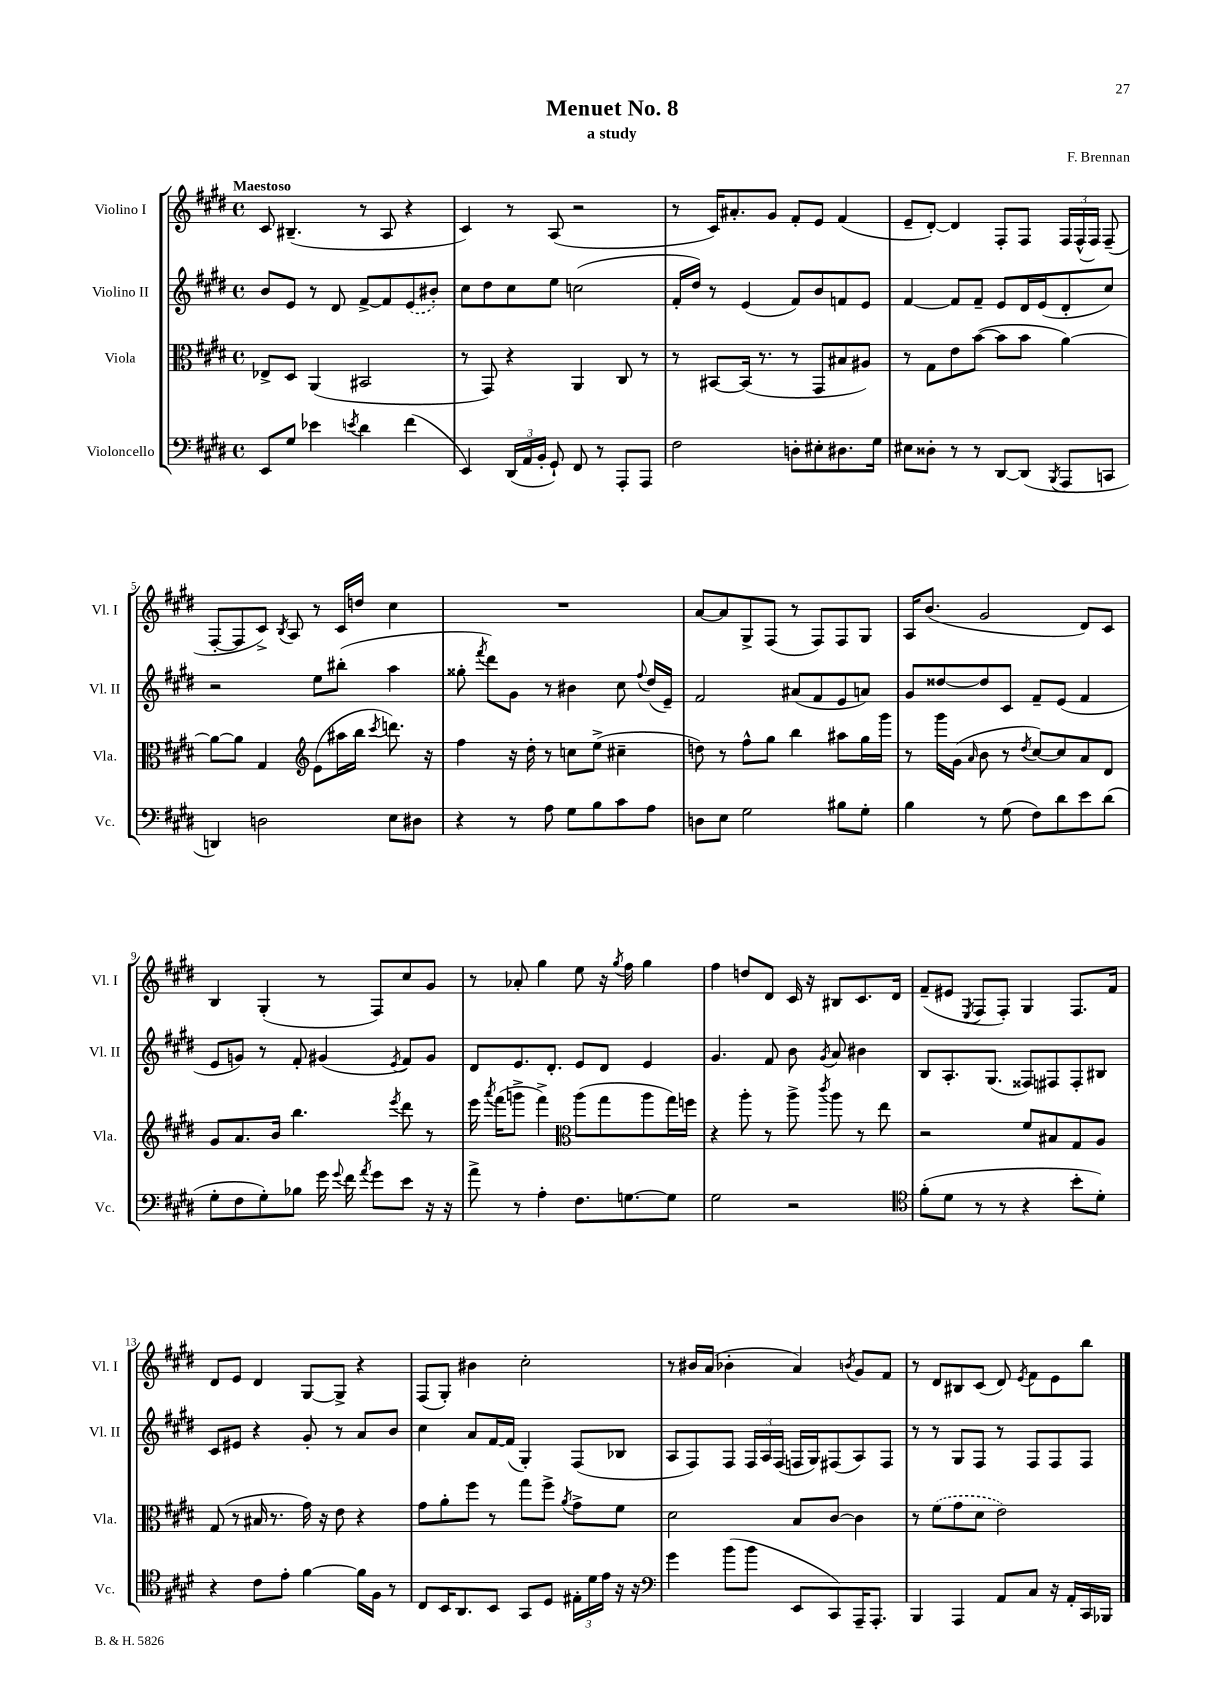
\header { title = "Menuet No. 8" composer = "F. Brennan" subtitle = "a study" }
<<
\new StaffGroup <<
\new Staff = "s0" \with { instrumentName = "Violino I" shortInstrumentName = "Vl. I" } {
    \clef treble \key e \major \defaultTimeSignature \time 4/4 \tempo "Maestoso"
    \autoBeamOff cis'8 bis4.--( r8 a8 r4 |
    cis'4) r8 a8( r2 |
    r8 cis'16[) ais'8.-. gis'8] fis'8[-. e'8] fis'4( |
    e'8[-- dis'8]~-.) dis'4 fis8[-. fis8] \tuplet 3/2 { fis16[ fis16-^( fis16]) } fis8--( |
    fis8[~-. fis8 cis'8]->) \acciaccatura { b8 } a8 r8 cis'16[ d''16] cis''4 |
    R1 |
    a'8[~ a'8 gis8-> fis8]( r8 fis8[) fis8 gis8] |
    a16[ b'8.]( gis'2 dis'8[) cis'8] |
    b4 gis4-.( r8 fis8[) cis''8 gis'8] |
    r8 aes'8-. gis''4 e''8 r16 \acciaccatura { gis''8 } fis''16 gis''4 |
    fis''4 d''8[ dis'8] cis'16 r16 bis8[ cis'8. dis'16] |
    fis'8[--( eis'8] \acciaccatura { e8 } fis8[ fis8]-.) gis4 fis8.[ fis'16] |
    dis'8[ e'8] dis'4 gis8[~ gis8]-> r4 |
    fis8[( gis8]-.) bis'4 cis''2-. |
    r8 bis'16[ a'16]( bes'4-. a'4) \acciaccatura { b'8 } gis'8[ fis'8] |
    r8 dis'8[ bis8 cis'8]( dis'8) \acciaccatura { e'8 } fis'8[ e'8 b''8] \bar "|." |
}
\new Staff = "s1" \with { instrumentName = "Violino II" shortInstrumentName = "Vl. II" } {
    \clef treble \key e \major \defaultTimeSignature \time 4/4
    \autoBeamOff b'8[ e'8] r8 dis'8 fis'8[~-> fis'8 \once \slurDashed e'8( bis'8]-.) |
    cis''8[ dis''8 cis''8 e''8] c''2( |
    fis'16[-. dis''16]) r8 e'4( fis'8[) b'8 f'8 e'8] |
    fis'4~ fis'8[ fis'8]-- e'8[ dis'16 e'16( dis'8-. cis''8]) |
    r2 e''8[ bis''8]-.( a''4 |
    gisis''8-. \acciaccatura { fis'''8 } dis'''8[) gis'8] r8 bis'4 cis''8 \appoggiatura { fis''8 } dis''16[( e'16]--) |
    fis'2 ais'8[( fis'8 e'8 a'8]) |
    gis'8[ disis''8~ disis''8 cis'8] fis'8[-- e'8]( fis'4 |
    e'8[ g'8]) r8 fis'8-. gis'4( \acciaccatura { e'8 } fis'8[) gis'8] |
    dis'8[ e'8. dis'8.]-. e'8[ dis'8] e'4 |
    gis'4. fis'8 b'8 \acciaccatura { gis'8 } a'8 bis'4 |
    b8[ a8.-. gis8.]( fisis8[) fis8 fis8-. bis8] |
    cis'8[ eis'8] r4 gis'8-. r8 a'8[ b'8] |
    cis''4 a'8[ fis'16~ fis'16]( gis4-.) fis8[( bes8] |
    a8[ fis8) fis8] \tuplet 3/2 { fis16[ a16 fis16]( } f16[ gis16) fis8( a8) fis8] |
    r8 r8 gis8[ fis8] r8 fis8[ fis8 fis8] \bar "|." |
}
\new Staff = "s2" \with { instrumentName = "Viola" shortInstrumentName = "Vla." } {
    \clef alto \key e \major \defaultTimeSignature \time 4/4
    \autoBeamOff ees8[-> dis8] a,4( bis,2 |
    r8 gis,8) r4 a,4 cis8 r8 |
    r8 bis,8[~ bis,16]( r8. r8 gis,8[ bis8 ais8]) |
    r8 gis8[ e'8 b'8]~( b'8[ b'8] a'4~) |
    a'8[~ a'8] gis4 \clef treble e'8[( ais''16 b''16] \acciaccatura { cis'''8 } d'''8.) r16 |
    fis''4 r16 dis''16-. r8 c''8[ e''8]->( cis''4-- |
    d''8) r8 fis''8[-^ gis''8] b''4 ais''8[ gis''16 gis'''16] |
    r8 gis'''16[ gis'16]( \grace { a'16 } b'8 r8 \acciaccatura { dis''8 } cis''8[~) cis''8 a'8 dis'8] |
    gis'8[ a'8. b'16] b''4. \acciaccatura { e'''8 } dis'''8 r8 |
    e'''16 \acciaccatura { a'''8 } fis'''16[( g'''8]-> fis'''4->) \clef alto a''8[( gis''8 a''8 gis''16) f''16] |
    r4 a''8-. r8 a''8-> \acciaccatura { cis'''8 } a''8 r8 e''8 |
    r2 fis'8[ bis8 gis8 a8] |
    gis8( r8 bis16 r8. gis'16) r16 e'8 r4 |
    gis'8[ a'8-. fis''8] r8 gis''8[ fis''8]-> \acciaccatura { a'8 } gis'8[-> fis'8] |
    dis'2 b8[ cis'8]~ cis'4 |
    r8 \once \slurDashed fis'8[( gis'8 dis'8] e'2) \bar "|." |
}
\new Staff = "s3" \with { instrumentName = "Violoncello" shortInstrumentName = "Vc." } {
    \clef bass \key e \major \defaultTimeSignature \time 4/4
    \autoBeamOff e,8[ gis8] ees'4 \acciaccatura { e'8 } dis'4 fis'4( |
    e,4) \tuplet 3/2 { dis,16[( a,16 b,16]-. } gis,8-!) fis,8 r8 a,,8[-. a,,8] |
    fis2 d8[-. eis8-. dis8. gis16] |
    eis8[ disis8]-. r8 r8 dis,8[~ dis,8]( \acciaccatura { b,,8 } a,,8[ c,8] |
    d,4) d2 e8[ dis8] |
    r4 r8 a8 gis8[ b8 cis'8 a8] |
    d8[ e8] gis2 bis8[ gis8]-. |
    b4 r8 gis8( fis8[) dis'8 e'8 dis'8]( |
    gis8[-. fis8 gis8-.) bes8] gis'16 \appoggiatura { gis'8 } fis'16 \acciaccatura { a'8 } gis'8[ e'8] r16 r16 |
    a'8-> r8 a4-. fis8.[ g8.~ g8] |
    gis2 r2 |
    \clef tenor fis'8[-.( dis'8] r8 r8 r4 b'8[-. dis'8]-.) |
    r4 cis'8[ e'8]-. fis'4~ fis'16[ fis16] r8 |
    cis8[ b,16 a,8. b,8] gis,8[ dis8] \tuplet 3/2 { eis16[-. dis'16 e'16] } r16 r16 |
    \clef bass gis'4 b'8[( b'8] e,8[ cis,8) a,,16-- a,,8.]-. |
    b,,4 a,,4 a,8[ cis8] r16 a,16[-. cis,16 bes,,16] \bar "|." |
}
>>
>>
